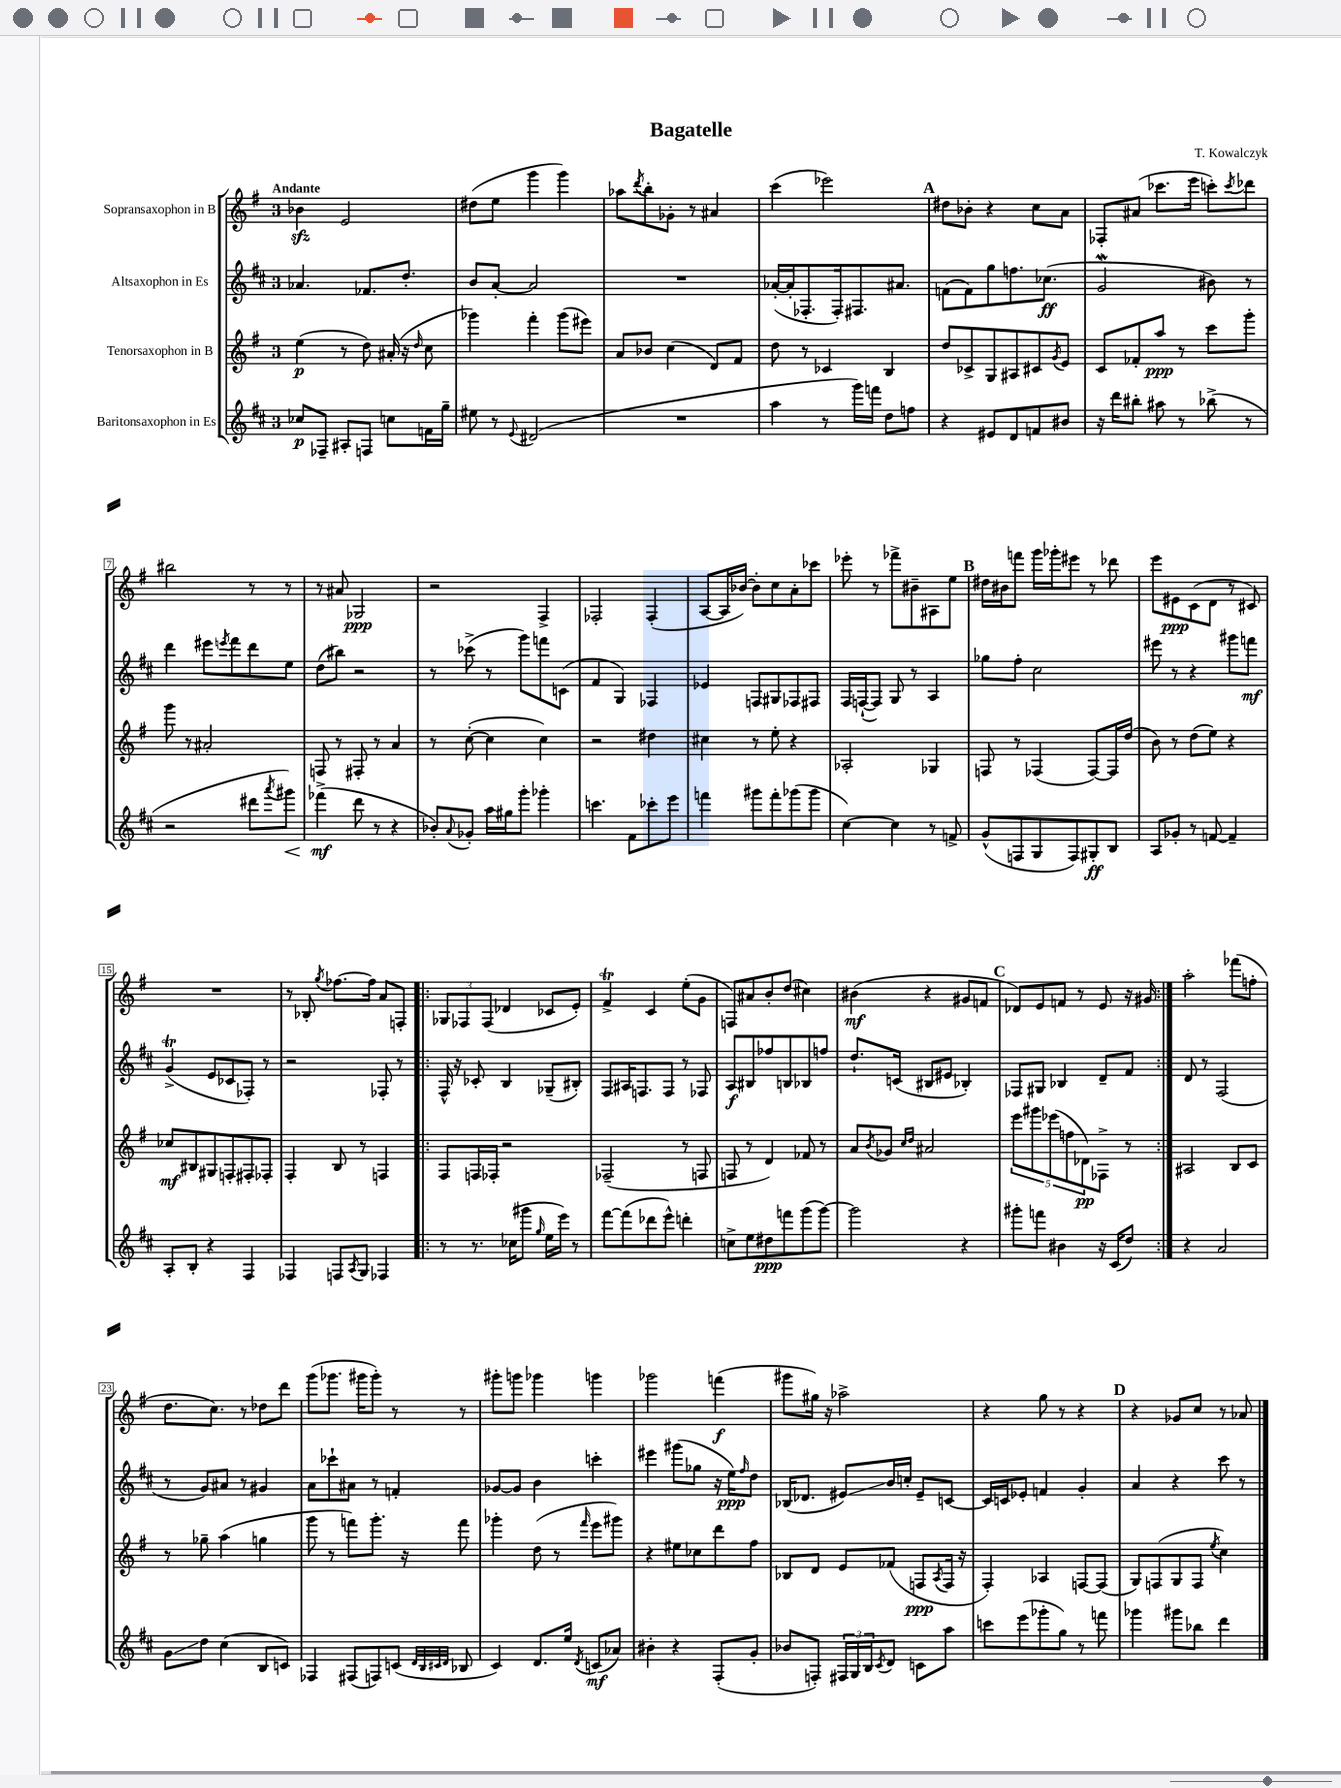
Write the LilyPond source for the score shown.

\header { title = "Bagatelle" composer = "T. Kowalczyk" }
<<
\new StaffGroup <<
\new Staff = "s0" \with { instrumentName = "Sopransaxophon in B" } {
    \clef treble \key g \major \once \override Staff.TimeSignature.style = #'single-digit \time 3/4 \tempo "Andante"
    bes'4\sfz e'2 |
    dis''8( e''8 g'''4 g'''4) |
    aes''8 \acciaccatura { d'''8 } b''8-. ges'8-. r8 ais'4 |
    c'''4( ees'''2) |
    \mark \markup { \bold "A" } dis''8 bes'8-. r4 c''8 a'8 |
    fes8-. ais'8( ces'''8. e'''16 c'''8-.) \acciaccatura { c'''8 } des'''8 |
    bis''2 r8 r8 |
    r8 ais'8 ges2\ppp |
    r2 fis4-> |
    fes2-. fes4-.( |
    a8~ a16 bes'16~) bes'8-. c''8 a'8-. ces'''8 |
    ees'''8-. r8 fes'''8-> bis'8-- ais8 e''8 |
    \mark \markup { \bold "B" } dis''16 bis'16 f'''8 g'''16 ges'''16-. eis'''8 r8 des'''8 |
    e'''8 eis'8\ppp c'8( d'8 r8 cis'8) |
    R2. |
    r8 bes8-. \acciaccatura { g''8 } fes''8.~ fes''16 a'8 f8-. |
    \repeat volta 2 { \tuplet 3/2 { ges8 fes8 fes8( } des'4 ces'8 e'8-.) |
    fis'4->\trill c'4 e''8-.( g'8 |
    f8) ais'8 b'8-. d''8( cis''4) |
    bis'4\mf( r4 gis'8 f'8 |
    \mark \markup { \bold "C" } des'8) e'8 f'8 r8 e'8 r16 gis'16 | }
    a''2-. fes'''8( f''8-. |
    d''8. c''8.) r8 des''8 d'''8 |
    g'''8( ges'''8. gis'''16 gis'''8-.) r8 r8 |
    gis'''8-. g'''8 ges'''4 g'''4 |
    ges'''2 f'''4\f( |
    gis'''8 gis''16) r16 aes''2-> |
    r4 g''8 r8 r4 |
    \mark \markup { \bold "D" } r4 ges'8 c''8 r8 aes'8 \bar "|." |
}
\new Staff = "s1" \with { instrumentName = "Altsaxophon in Es" } {
    \clef treble \key d \major \once \override Staff.TimeSignature.style = #'single-digit \time 3/4
    aes'4. fes'8. d''8.-. |
    b'8 a'8~-. a'2 |
    R2. |
    aes'16~-.( aes'16-. fes8.-. fes16-.) fis8. ais'8. |
    \mark \markup { \bold "A" } f'8( f'8) g''8 f''8. ces''8.\ff( |
    g'2\mordent bis'8) r8 |
    d'''4 eis'''8 \acciaccatura { e'''8 } fis'''8 d'''8 e''8 |
    d''8( bis''8) r2 |
    r8 ces'''8->( r8 g'''8) f'''8 c'8( |
    fis'4 g4) fes4 |
    ees'4 f8 gis8 fes8 fis8 |
    fis16 f16~-!( f8) g8 r8 a4 |
    \mark \markup { \bold "B" } ges''8 fis''8-. cis''2 |
    eis'''8 r8 r4 gis'''8 f'''8\mf |
    g'4->\trill( e'8 ces'8 fes8-.) r8 |
    r2 fes8-. r8 |
    \repeat volta 2 { fis16-^ r16 ces'8-. b4 ges8--( bis8-.) |
    fis8 ais16 f8. f8 r8 fes8 |
    a8\f bis8 fes''8 b8 bes8 f''8 |
    d''8.-! c'16( bis8 eis'8 bes4-.) |
    \mark \markup { \bold "C" } fes8 gis8 bes4 d'8-- fis'8 | }
    d'8 r8 fis2( |
    r8 g'8) ais'8 r8 gis'4 |
    a'8 ces'''8-! ais'8 r8 f'4-. |
    ges'8~ ges'8 b'4 c'''4-. |
    eis'''4 gis'''8( ges''8 r16 e''16\ppp) \grace { fis''16 } d''8 |
    bes16( des'8. eis'8\glissando) b'16 c''16-. eis'8-- c'8~ |
    c'16 c'16 ees'8-. f'4 g'4-. |
    \mark \markup { \bold "D" } a'4 r4 cis'''8 r8 \bar "|." |
}
\new Staff = "s2" \with { instrumentName = "Tenorsaxophon in B" } {
    \clef treble \key g \major \once \override Staff.TimeSignature.style = #'single-digit \time 3/4
    e''4\p( r8 d''8) ais'16-.( r16 \grace { d''16 } c''8 |
    ges'''4) fis'''4-. ges'''8( eis'''8) |
    a'8 bes'8 c''4( d'8) fis'8 |
    d''8 r8 ces'4 b4 |
    \mark \markup { \bold "A" } d''8 ces'8-> g8 ais8 cis'8 \acciaccatura { g'8 } e'8 |
    c'8 fes'8-. a''8\ppp r8 c'''8 g'''8-. |
    g'''8 r8 ais'2-. |
    f8 r8 fis8-. r8 a'4 |
    r8 c''8~-.( c''4 c''4) |
    r2 dis''4 |
    cis''4 r8 e''8-. r4 |
    aes2-. ges4 |
    \mark \markup { \bold "B" } f8 r8 fes4( fes8~) fes16 d''16( |
    b'8) r8 d''8( e''8) r4 |
    ces''8\mf bis8 gis8 f8-. fis8-. fes8-. |
    fis4-. b8 r8 f4 |
    \repeat volta 2 { fis8 f16 fes16-. r2 |
    fes2--( r8 f8 |
    f8 r8 d'4) fes'8 r8 |
    a'8 \acciaccatura { b'8 } ges'8 \grace { c''16 d''16 } ais'2 |
    \mark \markup { \bold "C" } \tuplet 5/4 { e'''8 gis'''8 ees'''8( f''8 des'8\pp) } fes8-> r8 | }
    ais2 b8 c'8 |
    r8 ges''8-- a''4( g''4 |
    g'''8 r8 f'''8) g'''8.-. r16 f'''8 |
    ges'''4-. d''8( r8 \grace { fis'''16 } e'''8 gis'''8) |
    r4 eis''8 ces''8 d'''8 fis''8 |
    bes8 d'8 e'8 fes'8( f8\ppp \acciaccatura { a8 } f16 r16 |
    fis4-.) aes4 f8~ f8( |
    \mark \markup { \bold "D" } g8) f8( g8 f8 \acciaccatura { e''8 } c''4) \bar "|." |
}
\new Staff = "s3" \with { instrumentName = "Baritonsaxophon in Es" } {
    \clef treble \key d \major \once \override Staff.TimeSignature.style = #'single-digit \time 3/4
    ces''8\p fes8-- ais8-. f8 c''8 f'16 g''16-- |
    eis''8 r8 \appoggiatura { e'8 } dis'2( |
    R2. |
    a''4 r8 g'''16) f'''16 d''8 f''8 |
    \mark \markup { \bold "A" } r4 eis'8 d'8 f'8 bis'8 |
    r16 d'''16 bis''8-. ais''8 r8 bes''8->( r8 |
    r2 dis'''8 \acciaccatura { a'''8 } gis'''8\<) |
    fes'''4->\mf\!( d'''8 r8 r4 |
    bes'8-.) \appoggiatura { a'8 } ges'8-. a''16 gis''16 g'''8-. ges'''4-. |
    c'''4. fis'8 ces'''8-. e'''8 |
    f'''4 gis'''8 f'''8-. ges'''8( ges'''8 |
    cis''4~) cis''4 r8 f'8-> |
    \mark \markup { \bold "B" } g'8-^( f8 g8 f8) gis8-.\ff b8 |
    a8 ges'8-. r8 f'8~ f'4-- |
    a8-. b8-. r4 fis4 |
    fes4 f8 \acciaccatura { a8 } g8 fes4 |
    \repeat volta 2 { r8 r8. ces''16( gis'''8 \grace { g''16 } e''16 e'''16) r8 |
    fis'''8~ fis'''8( des'''8 e'''8-^) d'''4-. |
    c''8-> e''8 dis''8\ppp f'''8 g'''8( g'''8~) |
    g'''2 r4 |
    \mark \markup { \bold "C" } gis'''8-. f'''8 bis'4 r16 cis'16( d''8) | }
    r4 a'2 |
    g'8\glissando d''8 cis''4( b8 c'8) |
    fes4 fis8( f8) c'8( \grace { d'32 b32 cis'32 d'32 } bes8 |
    cis'4) d'8. e''16 \acciaccatura { d'8 } c'8\mf( aes'8) |
    bis'4-. r4 fis8-.( g'8-. |
    bes'8 f8-.) \tuplet 3/2 { fis16 g16 b16 } \acciaccatura { cis'8 } d'8 c'8 a''8 |
    c'''8 e'''8( ges'''8-. g''8) r8 f'''8 |
    \mark \markup { \bold "D" } ges'''4 gis'''8 bes''8 d'''4 \bar "|." |
}
>>
>>
\layout { \context { \Score \override BarNumber.stencil = #(make-stencil-boxer 0.1 0.3 ly:text-interface::print) } }
